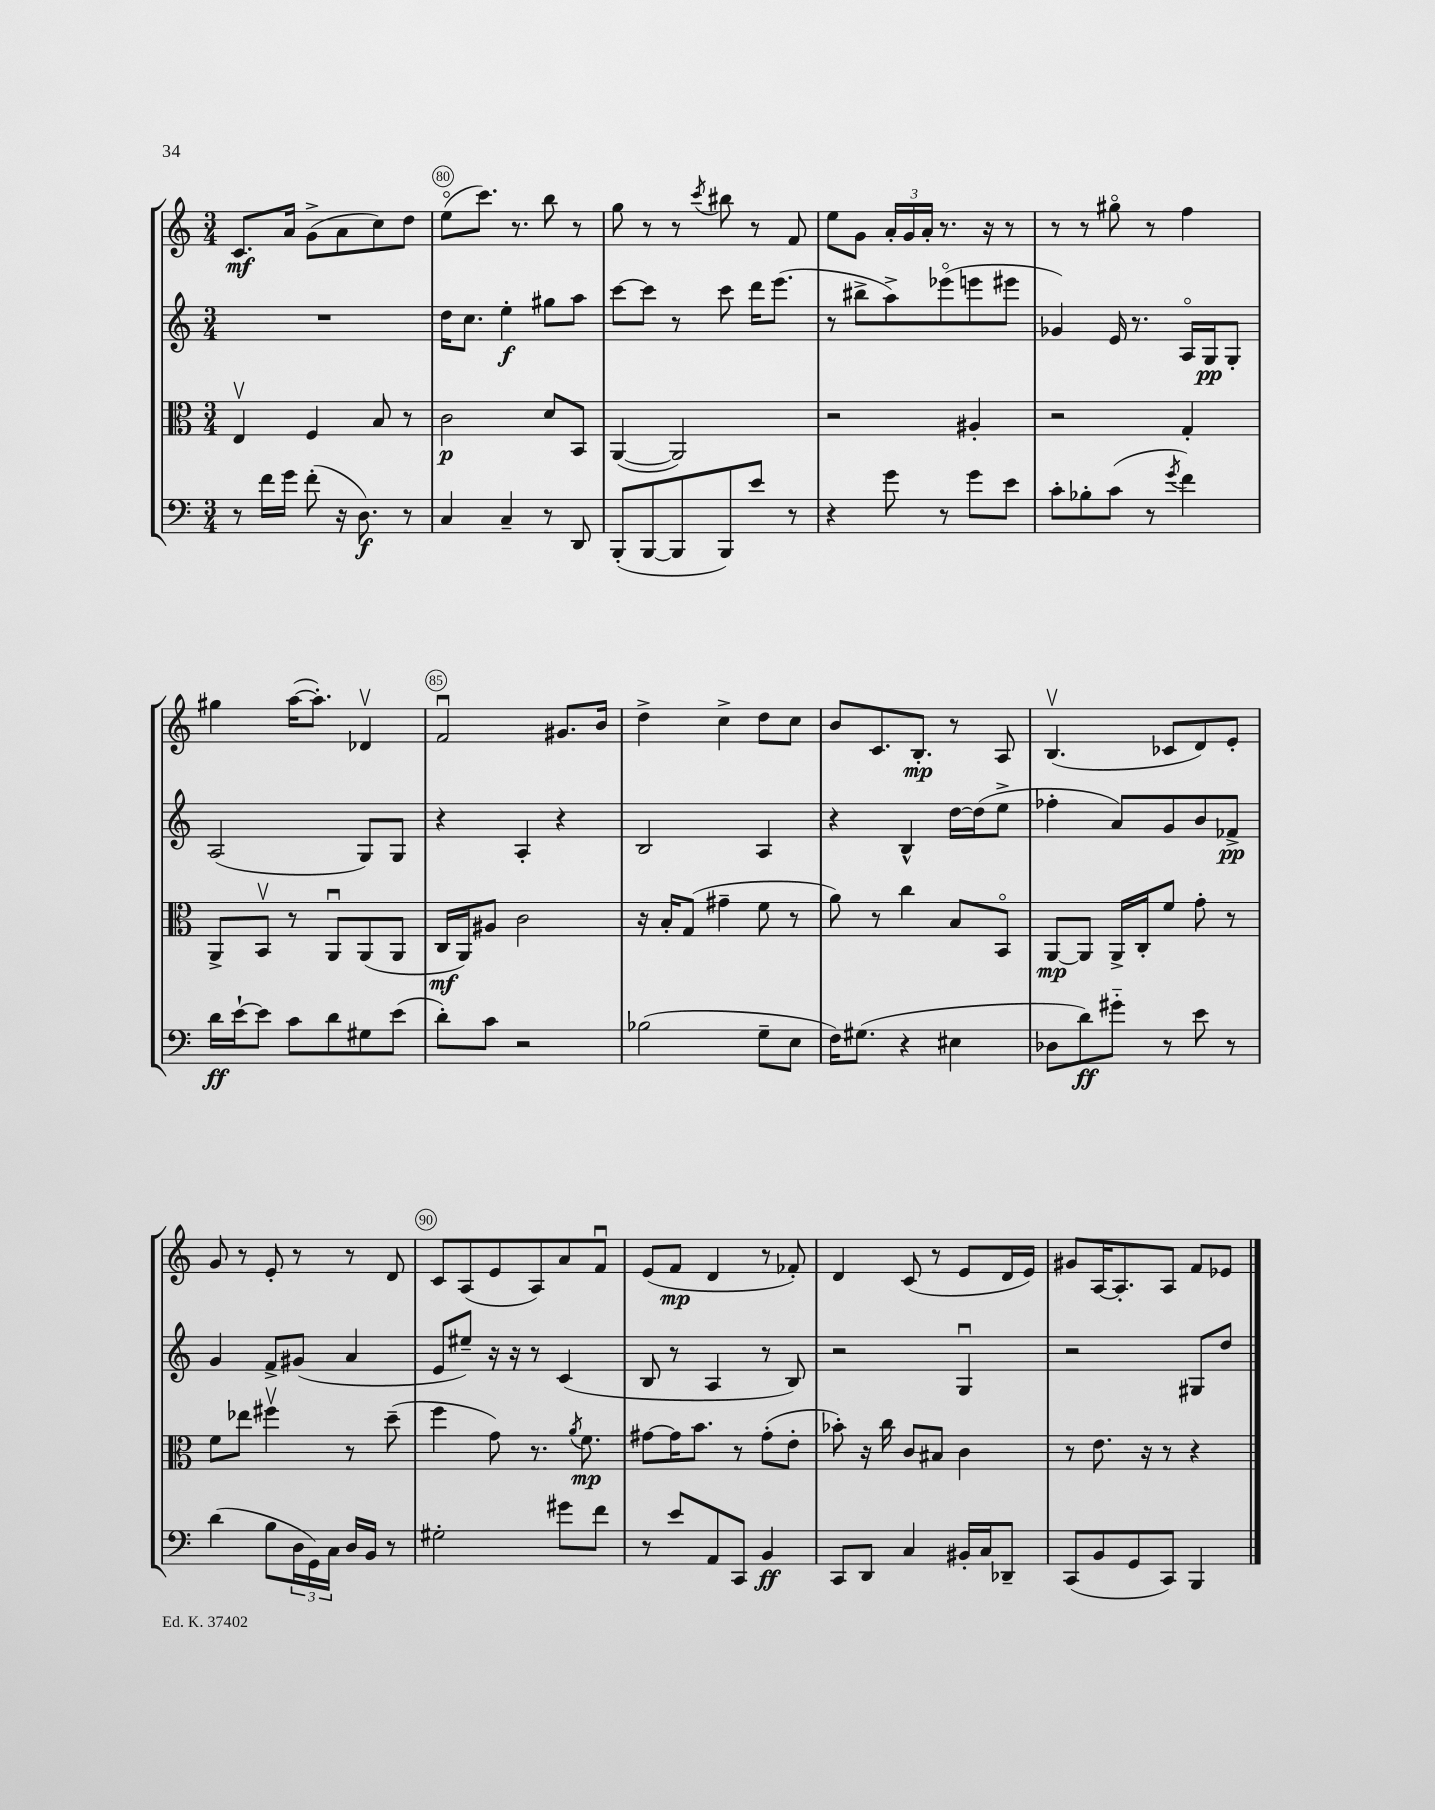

**kern	**kern	**kern	**kern
*staff4	*staff3	*staff2	*staff1
*clefF4	*clefC3	*clefG2	*clefG2
*k[]	*k[]	*k[]	*k[]
*M3/4	*M3/4	*M3/4	*M3/4
8r	4Ev/	2.r	8.c/L
16f\LL	.	.	.
16g\JJ	.	.	16a/Jk
(8f'\	4F/	.	(8g^\L
16r	.	.	8a\
8.D\)	.	.	.
.	8B/	.	8cc\)
8r	8r	.	8dd\J
=	=	=	=
4C/	2c\	16dd\LK	(8eeo\L
.	.	8.cc\J	.
.	.	.	8.ccc\J)
4C~/	.	4ee'\	.
.	.	.	8.r
8r	8d/L	8gg#\L	8bb\
8DD/	8BB/J	8aa\J	8r
=	=	=	=
(8BBB'/L	([4AA/	[8ccc\L	8gg\
[8BBB/	.	8ccc\]J	8r
8BBB/]	2AA/])	8r	8r
.	.	.	8qccc/
8BBB/)	.	8ccc\	8bb#\
8e/J	.	16ddd\LK	8r
.	.	(8.eee\J	.
8r	.	.	8f/
=	=	=	=
4r	2r	8r	8ee\L
.	.	8bb#^\L	8g\J
8g\	.	8aa^\)	24a'/LL
.	.	.	24g/
.	.	.	24a'/JJ
8r	.	(8eee-o\	8.r
8g\L	4A#'/	8eee\	.
.	.	.	16r
8e\J	.	8eee#\J	8r
=	=	=	=
8c'\L	2r	4g-/)	8r
8B-'\	.	.	8r
(8c\J	.	16e/	8gg#o\
.	.	8.r	.
8r	.	.	8r
8qg/	.	.	.
4f\)	4G'/	16Ao/LL	4ff\
.	.	16G/J	.
.	.	8G'/J	.
=	=	=	=
16d\LL	8AA^/L	(2A/	4gg#\
[16e`\J	.	.	.
8e\]J	8BBv/J	.	.
8c\L	8r	.	([16aa\LK
.	.	.	8.aa'\]J)
8d\	8AAu/L	.	.
8G#\	(8AA/	8G/L)	4d-v/
(8e\J	8AA/J	8G/J	.
=	=	=	=
8d'\L)	16C/LL	4r	2fu/
.	16AA/J)	.	.
8c\J	8A#/J	.	.
2r	2c\	4A'/	.
.	.	4r	8.g#/L
.	.	.	16b/Jk
=	=	=	=
(2B-\	16r	2B/	4dd^\
.	16B'/LK	.	.
.	(8G/J	.	.
.	4g#~\	.	4cc^\
8G~\L	8f\	4A/	8dd\L
8E\J	8r	.	8cc\J
=	=	=	=
16F\LK)	8a\)	4r	8b/L
(8.G#\J	.	.	.
.	8r	.	8.c/
4r	4cc\	4B^^/	.
.	.	.	8.B'/J
4E#\	8B/L	[16dd\LL	8r
.	.	(16dd\]J	.
.	8BBo/J	8ee^\J	8A/
=	=	=	=
8D-\L	[8AA/L	4ff-'\	(4.Bv/
8d\)	8AA/]J	.	.
8g#'~\J	16AA^/LL	8a/L)	.
.	16C'/J	.	.
8r	8f/J	8g/	8c-/L
8e\	8g'\	8b/	8d/)
8r	8r	8f-^/J	8e'/J
=	=	=	=
(4d\	8f\L	4g/	8g/
.	8ee-\J	.	8r
8B\L	4ff#v\	8f^/L	8e'/
24D\L	.	(8g#/J	8r
24GG\)	.	.	.
24C\JJ	.	.	.
16D/LL	8r	4a/	8r
16BB/JJ	.	.	.
8r	(8dd~\	.	8d/
=	=	=	=
2G#'\	4ff\	8e/L	8c/L
.	.	8ee#~/J)	(8A/
.	8g\)	16r	8e/
.	.	16r	.
.	8.r	8r	8A/)
8g#\L	.	(4c/	8a/
.	8qa/	.	.
.	8.f\	.	.
8f\J	.	.	8fu/J
=	=	=	=
8r	[8g#\L	8B/	(8e/L
8e/L	16g#\]K	8r	8f/J
.	8.b\J	.	.
8AA/	.	4A/	4d/
8CC/J	8r	.	.
4BB/	(8g#'\L	8r	8r
.	8e'\J	8B/)	8f-'/)
=	=	=	=
8CC/L	8b-'\)	2r	4d/
8DD/J	16r	.	.
.	16cc\	.	.
4C/	8c/L	.	(8c/
.	8B#/J	.	8r
16BB#'/LL	4c\	4Gu/	8e/L
16C/J	.	.	.
8DD-~/J	.	.	16d/L
.	.	.	16e/JJ)
=	=	=	=
(8CC/L	8r	2r	8g#/L
8BB/	8.e\	.	[16A/K
.	.	.	8.A'/]
8GG/	.	.	.
.	16r	.	.
8CC/J)	8r	.	8A/J
4BBB/	4r	8G#/L	8f/L
.	.	8dd/J	8e-/J
==	==	==	==
*-	*-	*-	*-
